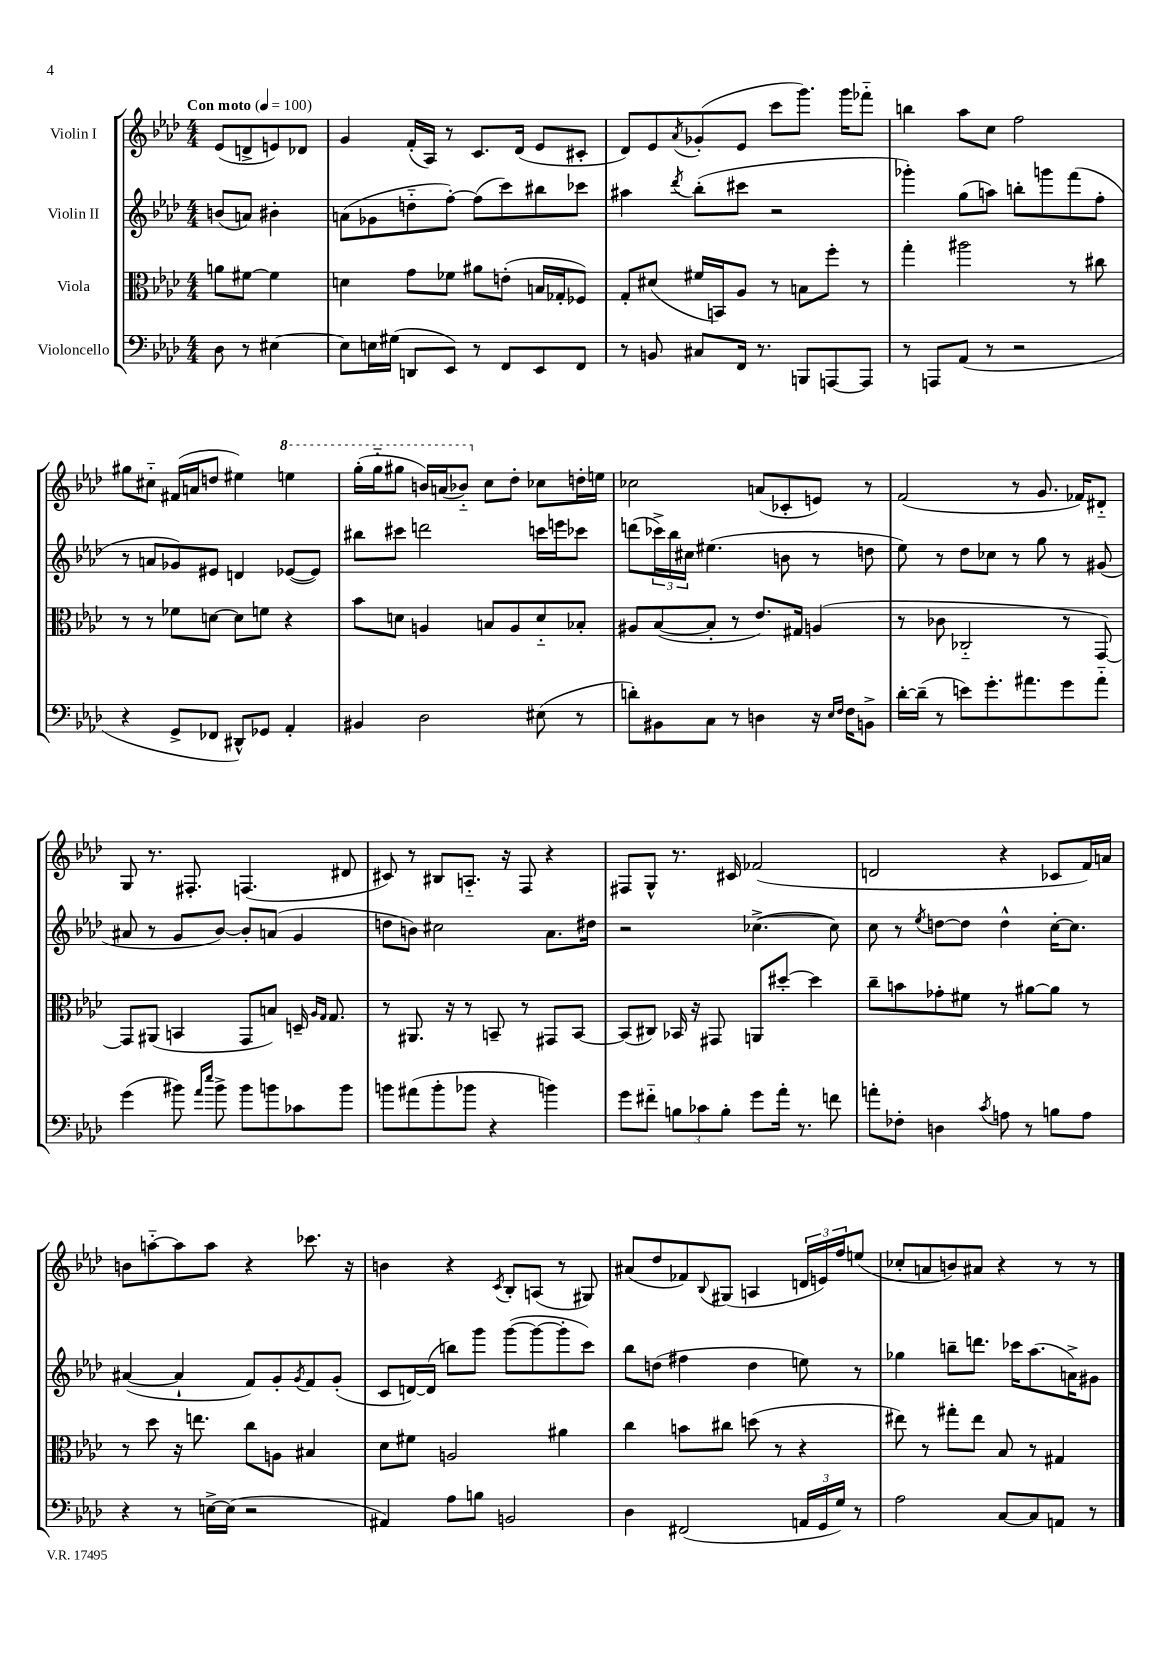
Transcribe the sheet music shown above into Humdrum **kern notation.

**kern	**kern	**kern	**kern
*part4	*part3	*part2	*part1
*staff4	*staff3	*staff2	*staff1
*I"Violoncello	*I"Viola	*I"Violin II	*I"Violin I
*clefF4	*clefC3	*clefG2	*clefG2
*k[b-e-a-d-]	*k[b-e-a-d-]	*k[b-e-a-d-]	*k[b-e-a-d-]
*M4/4	*M4/4	*M4/4	*M4/4
*MM100	*MM100	*MM100	*MM100
=	=	=	=
!	!	!	!LO:TX:a:B:t=Con moto
8D-\	8an\L	(8bn/L	(8e-/L
8r	[8f#X\J	8an/J)	8dn^/
[4E#X\	4f#\]	4b#X'\	8en/)
.	.	.	8d-X/J
=1	=1	=1	=1
8E#\L]	4dn\	(8an\L	4g/
16En\L	.	8g-X\	.
(16G#X\JJ	.	.	.
8DDn/L	8g\L	8ddn\	(16f'/LL
.	.	.	16A-/JJ)
8EE-/J)	8f-X\J	[8ff'\J)	8r
8r	8a#X\L	(8ff\L]	8.c/L
8FF/L	(8en'\J	8ccc\)	.
.	.	.	(16d-/Jk
8EE-/	16Bn/LL	8bb#X\	8e-/L
.	16G-X'/J	.	.
8FF/J	8F-X/J)	8ccc-X\J	8c#X'/J
=2	=2	=2	=2
8r	8G'/L	4aa#X\	8d-/L)
8BBn/	(8d#X/J	.	8e-/
.	.	8qddd-/	8qa-/
8C#X/L	16f#X/LL	(8bb-'\L	(8g-X'/
.	16BBn/J)	.	.
16FF/Jk	8A-/J	8ccc#X\J	8e-/J
8.r	.	.	.
.	8r	2r	8ccc\L
8BBBn/L	8Bn\L	.	8.ggg\J)
[8AAAn/	8ff'\J	.	.
.	.	.	16ggg\KL
8AAA/J]	8r	.	8fff-X\J
=3	=3	=3	=3
8r	4gg'\	4ggg-X'\)	4bbn\
8AAAn/L	.	.	.
(8AA-/J	2aa#X\	(8gg\L	8aa-\L
8r	.	8aan\J)	8cc\J
2r	.	8bbn'\L	2ff\
.	.	8gggn\	.
.	8r	(8fff\	.
.	8cc#X\	8ff'\J	.
!!LO:LB:g=z
=4	=4	=4	=4
4r	8r	8r	8gg#X\L
.	8r	8an/L	8cc#X\J
8GG^/L	8f-X\L	8g-X/)	(16f#X/LL
.	.	.	16an/J
8FF-X/J	[8dn\J	8e#X/J	8ddn/J
8DD#X^^/L)	8d\L]	4dn/	4ee#X\)
8GG-X/J	8fn\J	.	.
*	*	*	*8va
4AA-'/	4r	([8e-X/L	4eeen\
.	.	8e-/J])	.
=5	=5	=5	=5
4BB#X/	8b-\L	8bb#X\L	(16ggg'\LL
.	.	.	16ggg\J
.	8dn\J	8ccc#X\J	8ggg#X\J
2D-\	4An/	2dddn\	16bbn/LL)
.	.	.	(16aan/J
.	.	.	8bb-X/J)
*	*	*	*X8va
.	8Bn/L	.	8cc\L
.	8A/	.	8dd-'\J
(8E#X\	8d/	16cccn\LL	8cc-X\L
.	.	16eeen\J	.
8r	8B-X'/J	8ccc-X\J	16ddn'\L
.	.	.	16een\JJ
=6	=6	=6	=6
8dn'\L)	8A#X/L	(8dddn\L	2cc-X\
8BB#X\	([8B-/	24ccc-X^\L)	.
.	.	24bb-\	.
.	.	24cc#X\JJ	.
8C\J	8B-'/J]	(4.ee#X\	.
8r	8r	.	.
4Dn\	8.e-/L)	.	(8an/L
.	.	8bn\	8c-X'/
.	16G#X/Jk	.	.
16r	(4An/	8r	8en/J)
16qqE-/LL	.	.	.
16qqF/JJ	.	.	.
16F\KL	.	.	.
8BBn^\J	.	8ddn\	8r
=7	=7	=7	=7
[16d-'\LL	8r	8ee-\)	(2f/
(16d-~\JJ]	.	.	.
8r	8c-X\	8r	.
8en\L)	2C-X/	8dd-\L	.
8.g'\	.	8cc-X\J	.
.	.	8r	8r
8.a#X\	.	.	.
.	.	8gg\	8.g/
8g\	8r	8r	.
.	.	.	16f-X/KL)
8a#\J	[8GG/)	(8g#X/	8d#X/J
!!LO:LB:g=z
=8	=8	=8	=8
(4g\	8GG/L]	8a#X/	8G/
.	(8AA#X/J	8r	8.r
8b#X\)	4BBn/	8g/L	.
.	.	.	8.F#X'/
16qqa-/LL	.	.	.
16qqee-/JJ	.	.	.
8b#^\	.	[8b-/J)	.
8b#\L	8GG/L	8b-'/L]	(4.Fn/
8bn\	8Bn/J)	(8an/J	.
8c-X\	16Dn~/	4g/	.
.	16qqA-/LL	.	.
.	16qqG/JJ	.	.
.	8.G/	.	.
8b\J	.	.	8d#X/
=9	=9	=9	=9
8bn\L	8r	8ddn\L	8c#X/)
(8a#X\	8.AA#X/	8bn\J)	8r
8b'\	.	2cc#X\	8B#X/L
.	16r	.	.
8b-X\J	8r	.	8.An/J
4r	8BBn~/	.	.
.	.	.	16r
.	8r	.	8F/
4bn\)	8GG#X/L	8.a-\L	4r
.	[8BB/J	.	.
.	.	16dd#X\Jk	.
=10	=10	=10	=10
8g\L	(8BB/L]	2r	8F#X/L
8f#X\J	8C#X/J)	.	8G^^/J
12Bn\L	16BB-X/	.	8.r
.	16r	.	.
12c-X\	.	.	.
.	8GG#X/	.	.
12B'\J	.	.	.
.	.	.	16c#X/
8g\L	8AAn/L	([4.cc-X^\	(2f-X/
16a-'\Jk	[8dd#X'/J	.	.
8.r	.	.	.
.	4dd#\]	.	.
8fn\	.	8cc-\])	.
=11	=11	=11	=11
8an'\L	8cc~\L	8cc\	2dn/
8F-X'\J	8bn\	8r	.
.	.	8qee-/	.
4Dn\	8g-X'\	[8ddn\L	.
.	8f#X\J	8dd\J]	.
8qc/	.	.	.
8An\	8r	4dd^^\	4r
8r	[8a#X\L	.	.
8Bn\L	8a#\J]	[16cc'\KL	8c-X/L
.	.	8.cc\J]	.
8A\J	8r	.	16f/L)
.	.	.	16an/JJ
!!LO:LB:g=z
=12	=12	=12	=12
4r	8r	([4a#X/	8bn\L
.	8dd-\	.	[8aan\
8r	16r	4a#`/]	8aa\]
.	8.een\	.	.
[16En^\LL	.	.	8aa\J
(16E\JJ]	.	.	.
2r	8cc\L	8f/L)	4r
.	8An\J	8g'/	.
.	.	8qg/	.
.	4B#X/	8f/	8.ccc-X\
.	.	(8g'/J	.
.	.	.	16r
=13	=13	=13	=13
4AA#X/)	8d-\L	8c/L	4bn\
.	8f#X\J	[16dn/L)	.
.	.	(16d/JJ]	.
8A-\L	2An/	8bbn\L)	4r
8Bn\J	.	8ggg\J	.
.	.	.	8qc/
2BBn/	.	([8ggg\L	8B-'/L
.	.	8ggg\_	(8An/J
.	4a#X\	8ggg'\]	8r
.	.	8ccc\J)	8G#X/)
=14	=14	=14	=14
4D-\	4cc\	8bb-\L	(8a#X/L
.	.	(8ddn\J	8dd-/
(2FF#X/	8bn\L	4ff#X\	8f-X/)
.	.	.	8qqB-/
.	8cc#X\J	.	(8G#X/J
.	(8ddn\	4dd\	4An/
.	8r	.	.
24AAn/LL	4r	8een\)	24dn/LL
24GG/	.	.	24en/)
24G/JJ)	.	.	24ff/J
8r	.	8r	(8een/J
=15	=15	=15	=15
2A-\	8ee#X\)	4gg-X\	8cc-X'/L
.	8r	.	8an/
.	8gg#X'\L	8bbn~\L	8bn/)
.	8ee#\J	8.dddn\J	8a#X/J
[8C/L	8B-/	.	4r
.	.	16ccc-X\KL	.
8C/]	8r	(8.aa-\	.
8AAn/J	4G#X/	.	8r
.	.	16an^\K)	.
8r	.	8g#X\J	8r
==	==	==	==
*-	*-	*-	*-
